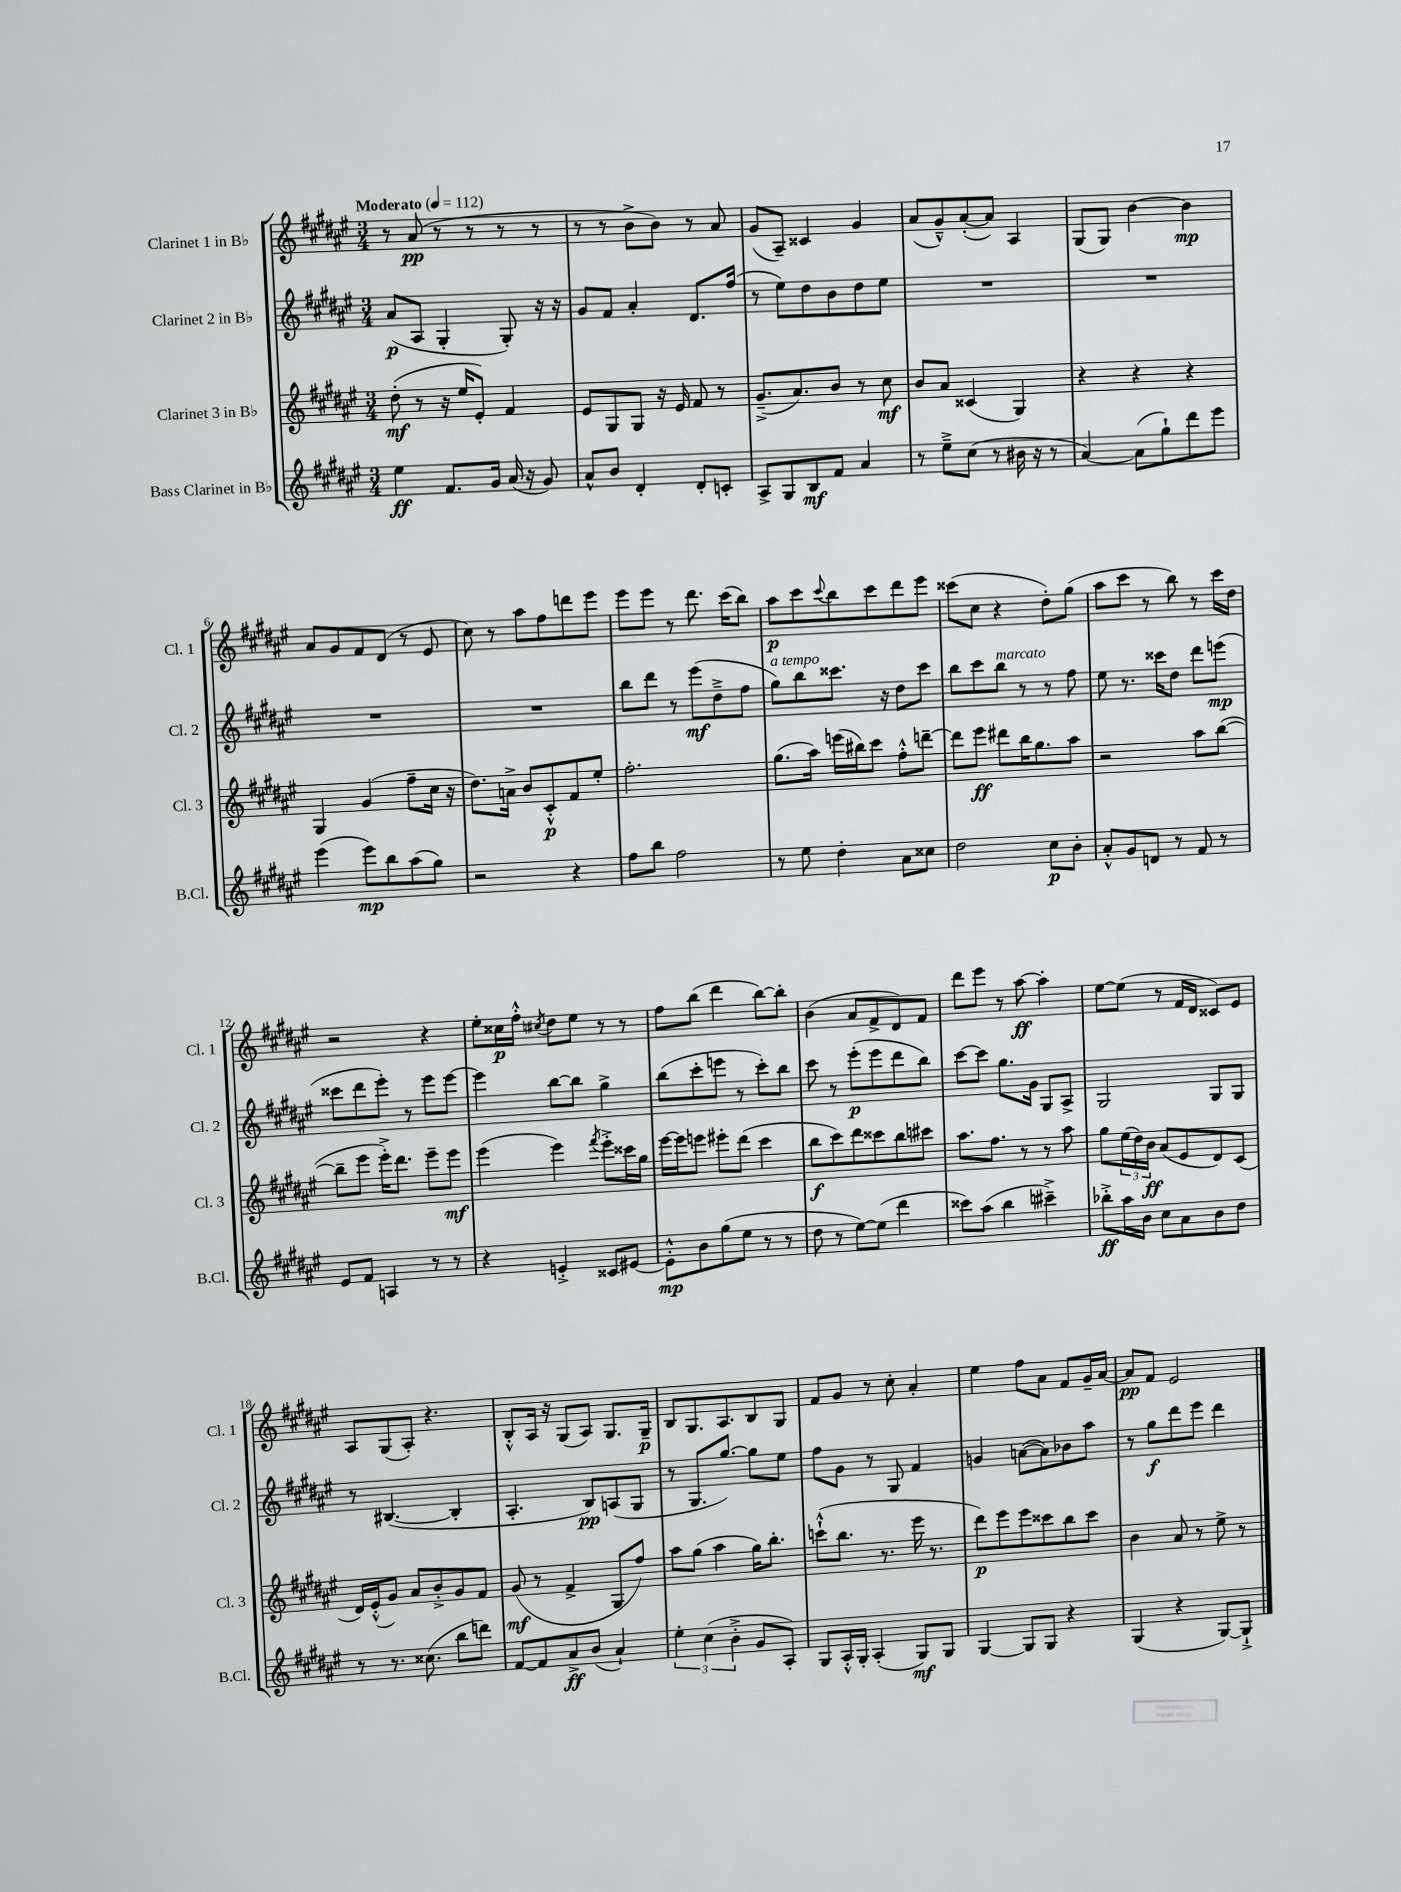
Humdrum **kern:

**kern	**kern	**kern	**kern
*staff4	*staff3	*staff2	*staff1
*clefG2	*clefG2	*clefG2	*clefG2
*k[f#c#g#d#a#e#]	*k[f#c#g#d#a#e#]	*k[f#c#g#d#a#e#]	*k[f#c#g#d#a#e#]
*M3/4	*M3/4	*M3/4	*M3/4
*MM112	*MM112	*MM112	*MM112
4ee#	(8dd#'	(8a#	8r
.	8r	8A#	(8a#
8.f#	16r	4G#'	8r
.	16ee#	.	.
.	8e#')	.	8r
16g#	.	.	.
(16a#	4f#	8G#')	8r
16r	.	.	.
8g#)	.	16r	8r
.	.	16r	.
=	=	=	=
8a#^^	8e#	8g#	8r
8b	8G#	8f#	8r
4d#'	8G#	4a#'	8b^
.	16r	.	8b)
.	16e#	.	.
8d#'	8f#	8.d#	8r
8c'	8r	.	8a#
.	.	(16ff#	.
=	=	=	=
8A#^	(8.g#~^	8r	(8g#
8G#	.	8ee#)	8A#~)
.	8.a#)	.	.
8B	.	8dd#	4c##
8f#	8b	8b	.
4a#	8r	8dd#	4g#
.	8cc#	8ee#	.
=	=	=	=
8r	8b	2.r	(8a#
8ee#~^	8a#	.	8g#~^^)
(8cc#	(4c##	.	([8a#'
8r	.	.	8a#])
16b#	4G#)	.	4A#
16r	.	.	.
8r	.	.	.
=	=	=	=
[4a#)	4r	2.r	(8G#
.	.	.	8G#)
(8a#]	4r	.	[4b
8gg#`)	.	.	.
8ddd#	4r	.	4b]
8eee#	.	.	.
=	=	=	=
(4eee#	4G#	2.r	8a#
.	.	.	8g#
8eee#)	(4g#	.	8f#
8bb	.	.	(8d#
(8aa#	8ff#~	.	8r
8gg#)	16cc#	.	8e#
.	16r	.	.
=	=	=	=
2r	8.dd#)	2.r	8cc#)
.	.	.	8r
.	16a^	.	.
.	8b	.	8aa#
.	8c#'^^	.	8ff#
4r	8f#	.	8ddd
.	8ee#'	.	8eee#
=	=	=	=
8ff#	2.ff#'	8bb	8eee#
8bb	.	8ddd#	8eee#
2ff#	.	8r	8r
.	.	(8eee#	8.ddd#
.	.	8dd#~^	.
.	.	.	(16ccc#
.	.	8ff#	8bb)
=	=	=	=
8r	(8.gg#	8gg#)	8aa#
8ee#	.	8bb	8ccc#
.	16aa#)	.	.
.	.	.	8qqccc#
4dd#'	(16eee	8.ccc##	8bb
.	16bb#)	.	.
.	8ccc#	.	8ccc#
.	.	16r	.
8a#	8ff#'^^	8dd#	8ddd#
8cc##	[8ddd~	8ccc##	8eee#
=	=	=	=
2dd#	8ddd]	8bb	(8ccc##
.	8eee#	8ccc#	8cc#
.	8ddd#	8bb	4r
.	16bb	8r	.
.	8.gg#	.	.
8cc#	.	8r	8dd#')
8b'	8aa#	8ff#	(8gg#
=	=	=	=
8a#'^^	2r	8ee#	8aa#
8g#	.	8.r	8ccc#
8d	.	.	8r
.	.	16ccc##	.
8r	.	8dd#	8bb)
8f#	8aa#	8ddd#	8r
8r	([8bb	(8eee	16ccc#
.	.	.	16dd#
=	=	=	=
8e#	8bb~]	8ccc##	2r
8f#	8eee#	8ddd#	.
4A	16eee#'^)	8eee#')	.
.	8.ddd#	.	.
.	.	8r	.
8r	8eee#~	8eee#	4r
8r	8eee#	[8eee#	.
=	=	=	=
4r	(4eee#	4eee#]	8ee#'
.	.	.	16cc##
.	.	.	16ff#'^^
.	.	.	8qcc#
4e'^	4eee#)	[8bb	8dd#
.	.	8bb]	8ee#
.	8qfff#	.	.
8c##	8eee#'^	4gg#^	8r
[8e#	16ccc##	.	8r
.	16gg#	.	.
=	=	=	=
8e#'^^]	[16eee#	(8bb	8ff#
.	16eee#]	.	.
8b	8eee	8ccc#'	(8bb
(8gg#	8eee#'	8eee	4ddd#
8ee#	(8ddd#	8r	.
8r	4ccc#	8ccc#')	[8bb)
8r	.	8bb	8bb']
=	=	=	=
8dd#	8bb	8ccc#	(4b
8r	8ccc#)	8r	.
[8ee#)	8ddd#	(8eee#'	8a#
(8ee#]	8ccc##	8eee#	8f#^
4ddd#	8bb	8ddd#	8d#)
.	8ccc#	8bb)	8f#
=	=	=	=
8ccc##)	8.aa#	[8ccc#	8ddd#
(8aa#	.	8ccc#]	8eee#
.	8.ff#	.	.
4bb	.	8.gg#	8r
.	8r	.	[8aa#
.	.	16g#	.
4ccc#~^)	8r	8G#	4aa#']
.	8aa#	8A#^	.
=	=	=	=
8bb-'^	8gg#	2G#	[8ee#
16aa#	(24ee#	.	(8ee#]
.	24dd#)	.	.
16b	.	.	.
.	24b	.	.
8cc#	(8a#	.	8r
8a#	8e#	.	16f#
.	.	.	16d#
8b	8d#)	8G#	8c##)
8dd#	(8c#	8G#	8e#
=	=	=	=
8r	16d#)	8r	8A#
.	(16e#'^^	.	.
8.r	8g#)	([4.B#	(8G#
.	8a#	.	8A#')
(8.cc##	.	.	.
.	8b'^	.	4.r
8bb	8g#	4B#']	.
8ddd)	8f#	.	.
=	=	=	=
[8f#	(8g#	4.A#'	8B'^^
8f#]	8r	.	16A#
.	.	.	16r
8a#^	4f#^	.	(8G#
(8b	.	8B)	8A#)
4a#`)	8G#	(8A	8.G#
.	8ff#)	8G#	.
.	.	.	16G#~
=	=	=	=
6ee#'	8aa#	8r	8B
.	(8gg#	8.G#	8.G#
(6cc#	.	.	.
.	4aa#	.	.
.	.	[8.gg#)	8.A#
6b'^	.	.	.
8g#	16gg#)	8gg#]	8B
.	8.bb'	.	.
8A#')	.	8ee#	8G#
=	=	=	=
8G#	(8ccc`^^	8ff#	8f#
16A#'^^	8.bb	8g#	8g#
16G#'	.	.	.
(4A#'	.	8r	8r
.	8.r	.	.
.	.	8G#	8cc#'
8G#)	16eee#	4f#	4a#'
.	8.r	.	.
8G#	.	.	.
=	=	=	=
[4G#	8ddd#)	4g	4ee#
.	8eee#	.	.
8G#]	8eee#	([8a	8ff#
8G#	8ccc##	8a])	8a#
4r	8bb	8b-	8f#
.	8ccc##	8aa#	16g#~
.	.	.	[16a#
=	=	=	=
(4G#	4b	8r	8a#]
.	.	8gg#	8f#
4r	8a#	8ddd#	2e#
.	8r	8eee#	.
[8G#)	8ee#^	4ddd#	.
8G#`^]	8r	.	.
==	==	==	==
*-	*-	*-	*-
